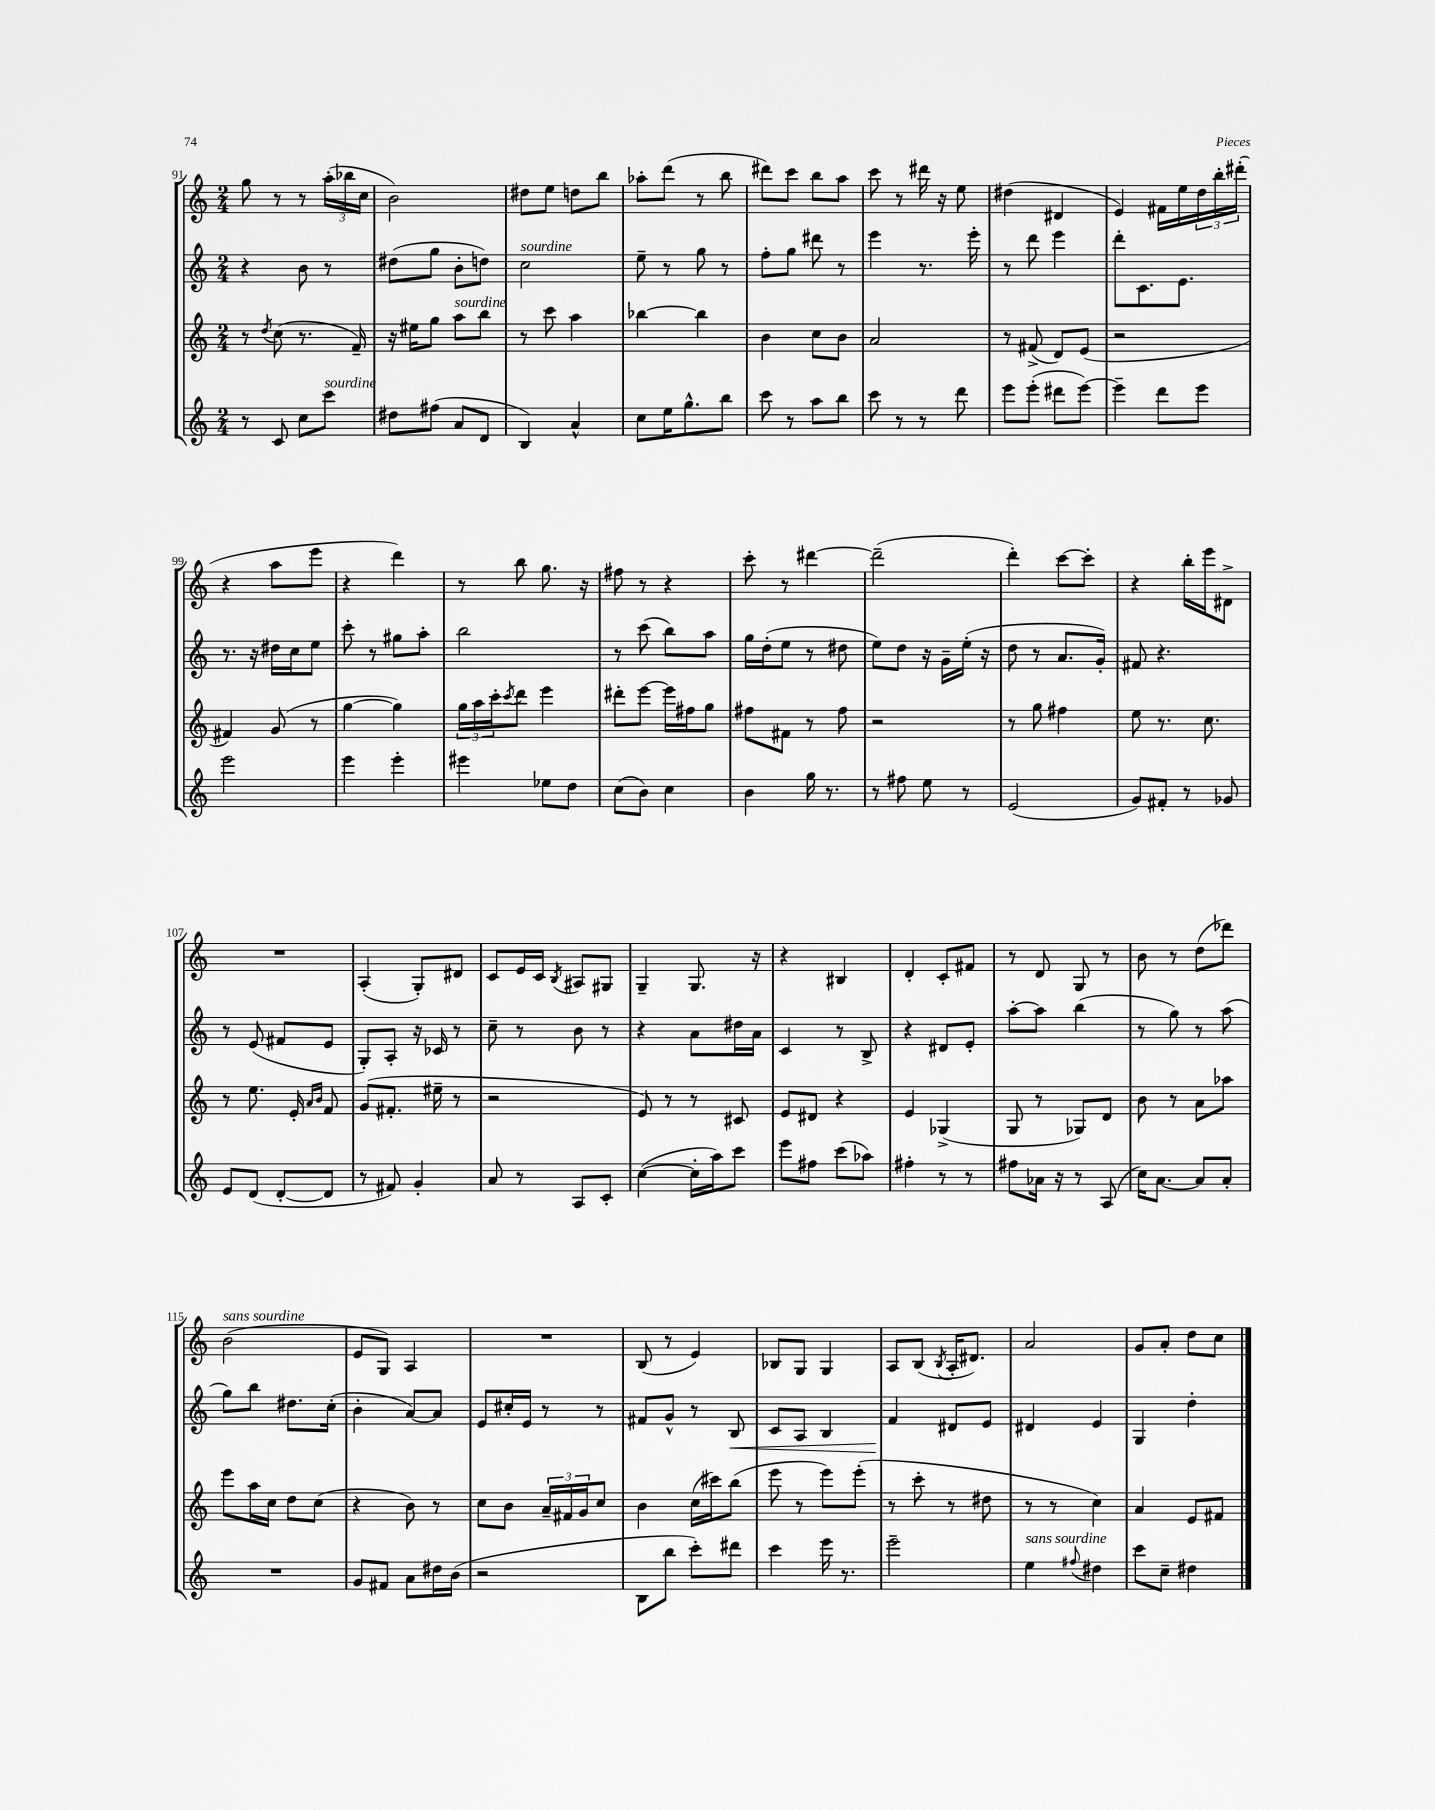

**kern	**kern	**kern	**kern
*staff4	*staff3	*staff2	*staff1
*clefG2	*clefG2	*clefG2	*clefG2
*k[]	*k[]	*k[]	*k[]
*M2/4	*M2/4	*M2/4	*M2/4
8r	8r	4r	8gg
.	8qdd	.	.
8c	(8cc	.	8r
8cc	8.r	8b	8r
8ccc	.	8r	(24aa'
.	.	.	24bb-
.	16f~)	.	.
.	.	.	24cc
=	=	=	=
8dd#	16r	(8dd#	2b)
.	16ee#	.	.
(8ff#	8gg	8gg	.
8a	8aa	8b'	.
8d	8bb	8dd)	.
=	=	=	=
4B)	8r	2cc	8dd#
.	8ccc	.	8ee
4a^^	4aa	.	8dd
.	.	.	8bb
=	=	=	=
8cc	[4bb-	8ee~	8aa-'
16ee	.	8r	(8ddd
8.gg^^	.	.	.
.	4bb-]	8gg	8r
8bb	.	8r	8bb
=	=	=	=
8ccc	4b	8ff'	8ddd#)
8r	.	8gg	8ccc
8aa	8cc	8ddd#	8bb
8bb	8b	8r	8aa
=	=	=	=
8ccc	2a	4eee	8ccc
8r	.	.	8r
8r	.	8.r	16ddd#
.	.	.	16r
8ddd	.	.	8ee
.	.	16eee'	.
=	=	=	=
8eee	8r	8r	(4dd#
(8eee'	(8f#^	8ddd	.
8ddd#	8d)	4eee	4d#
[8eee)	(8e	.	.
=	=	=	=
4eee~]	2r	8ddd'	4e)
.	.	8.c	.
8ddd	.	.	16f#
.	.	8.e	16ee
8eee	.	.	24dd
.	.	.	24bb'
.	.	.	(24ddd#'
=	=	=	=
2eee	4f#)	8.r	4r
.	.	16r	.
.	(8g	16dd#	8aa
.	.	16cc	.
.	8r	8ee	8eee
=	=	=	=
4eee	[4gg	8ccc'	4r
.	.	8r	.
4eee'	4gg])	8gg#	4ddd)
.	.	8aa'	.
=	=	=	=
4eee#	24gg	2bb	8r
.	24aa	.	.
.	24ccc'	.	.
.	8qccc	.	.
.	8ddd	.	8bb
8ee-	4eee	.	8.gg
8dd	.	.	.
.	.	.	16r
=	=	=	=
(8cc	8ddd#'	8r	8ff#
8b)	[8eee	(8ccc	8r
4cc	16eee]	8bb)	4r
.	16ff#	.	.
.	8gg	8aa	.
=	=	=	=
4b	8ff#	16gg	8ccc'
.	.	(16dd'	.
.	8f#	8ee	8r
16gg	8r	8r	[4ddd#
8.r	.	.	.
.	8ff#	8dd#	.
=	=	=	=
8r	2r	8ee)	(2ddd#~]
8ff#	.	8dd	.
8ee	.	16r	.
.	.	16g~	.
8r	.	(16ee'	.
.	.	16r	.
=	=	=	=
(2e	8r	8dd	4ddd')
.	8gg	8r	.
.	4ff#	8.a	[8ccc
.	.	.	8ccc']
.	.	16g')	.
=	=	=	=
8g)	8ee	8f#	4r
8f#'	8.r	4.r	.
8r	.	.	16bb'
.	8.cc	.	16eee
8g-	.	.	8d#^
=	=	=	=
8e	8r	8r	2r
(8d	8.ee	(8e	.
[8d'	.	8f#	.
.	16e'	.	.
.	16qqa	.	.
.	16qqb	.	.
8d]	8f	8e	.
=	=	=	=
8r	(8g	8G')	(4A'
8f#)	8.f#'	8A'	.
4g'	.	16r	8G')
.	16ee#~	16c-	.
.	8r	8r	8d#
=	=	=	=
8a	2r	8cc~	8c
8r	.	8r	16e
.	.	.	16c
.	.	.	8qB
8A	.	8b	8A#
8c'	.	8r	8G#
=	=	=	=
([4cc	8e)	4r	4G~
.	8r	.	.
16cc']	8r	8a	8.G
16aa)	.	.	.
8ccc	8c#	16dd#	.
.	.	16a	16r
=	=	=	=
8eee	8e	4c	4r
8ff#	8d#	.	.
(8ccc	4r	8r	4B#
8aa-)	.	8B^	.
=	=	=	=
4ff#'	4e	4r	4d'
8r	(4G-^	8d#	8c'
8r	.	8e'	8f#
=	=	=	=
8ff#	8G	[8aa'	8r
16a-	8r	8aa]	8d
16r	.	.	.
8r	8G-)	(4bb	8G
(8A	8d	.	8r
=	=	=	=
16cc)	8b	8r	8b
[8.a	.	.	.
.	8r	8gg)	8r
8a]	8a	8r	(8dd
8a'	8aa-	(8aa	8ddd-)
=	=	=	=
2r	8eee	8gg)	(2b
.	16aa	8bb	.
.	16cc	.	.
.	8dd	8.dd#	.
.	(8cc	.	.
.	.	(16cc'	.
=	=	=	=
8g	4r	4b'	8e
8f#	.	.	8G)
8a	8b)	[8a)	4A
16dd#	8r	8a]	.
(16b	.	.	.
=	=	=	=
2r	8cc	8e	2r
.	8b	16cc#'	.
.	.	16e	.
.	24a~	8r	.
.	24f#	.	.
.	24g	.	.
.	8cc	8r	.
=	=	=	=
8B	4b	8f#	(8B
8bb	.	8g^^	8r
8ccc')	(16cc	8r	4e)
.	16ccc#)	.	.
8ddd#	(8bb	8B	.
=	=	=	=
4ccc	8eee	8c	8B-
.	8r	8A	8G
16eee	8eee)	4B	4G
8.r	.	.	.
.	(8eee'	.	.
=	=	=	=
2eee~	8r	4f	8A
.	8ccc'	.	(8B
.	.	.	8qB
.	8r	8d#	16A'
.	.	.	8.d#)
.	8dd#	8e	.
=	=	=	=
4ee	8r	4d#	2a
.	8r	.	.
8qqff#	.	.	.
4dd#	4cc)	4e	.
=	=	=	=
8ccc	4a	4G	8g
8cc~	.	.	8a'
4dd#	8e	4dd'	8dd
.	8f#	.	8cc
==	==	==	==
*-	*-	*-	*-
